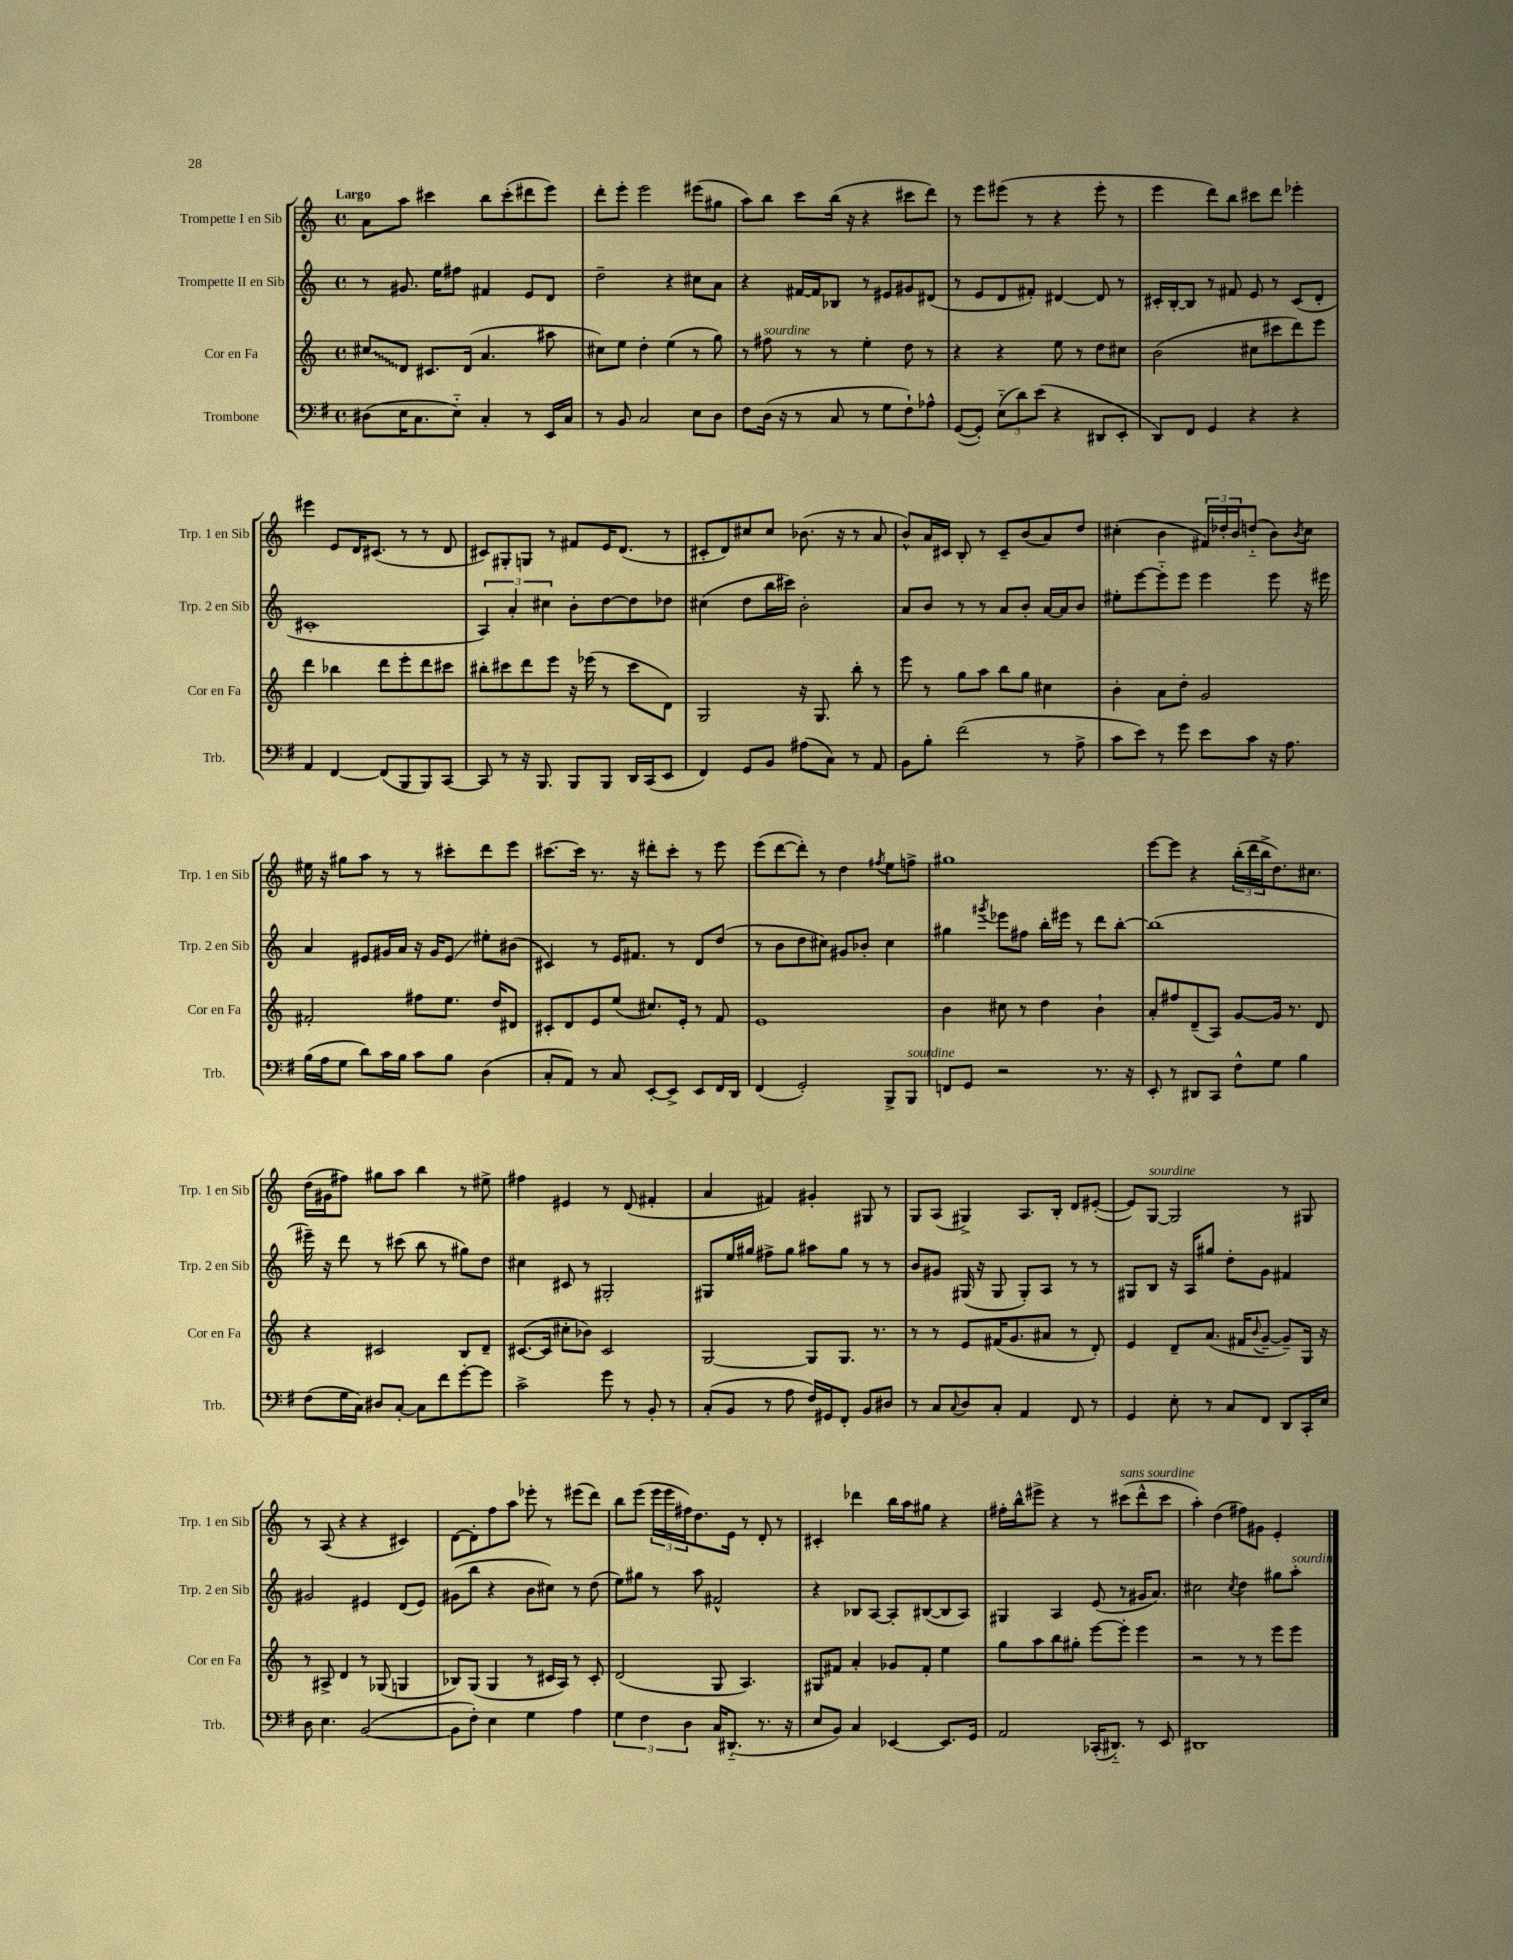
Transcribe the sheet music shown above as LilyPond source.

<<
\new StaffGroup <<
\new Staff = "s0" \with { instrumentName = "Trompette I en Sib" shortInstrumentName = "Trp. 1 en Sib" } {
    \clef treble \key c \major \defaultTimeSignature \time 4/4 \tempo "Largo"
    a'8 a''8 cis'''4 b''8 cis'''8-.( dis'''8 e'''8) |
    d'''8-. e'''8-. e'''2 eis'''8( gis''8 |
    a''8) b''8 c'''8 b''16( r16 r4 cis'''8 d'''8) |
    r8 e'''8 eis'''8( r8 r4 eis'''8-. r8 |
    e'''4 d'''8) b''8 cis'''8 d'''8 ees'''4-. |
    eis'''4 e'8 d'16 cis'8.( r8 r8 d'8 |
    cis'8) gis8-. g8 r8 fis'8 e'16 d'8.( r8 |
    cis'8-. d'8) cis''8 cis''8 bes'8.( r16 r8 a'8 |
    b'8-^) a'16 cis'16 b8-. r8 cis'8-- b'8( a'8) d''8 |
    cis''4-.( b'4 \tuplet 3/2 { fis'16) des''16-. b'16 } d''8-_( b'8) \acciaccatura { b'8 } cis''8 |
    eis''16 r16 gis''8 a''8 r8 r8 cis'''8-. d'''8 e'''8 |
    cis'''8.~ cis'''16 r8. r16 dis'''8-. cis'''8-. r8 e'''8 |
    e'''8( d'''8~ d'''8-.) r8 d''4 \acciaccatura { fis''8 } e''8 f''8-> |
    gis''1 |
    e'''8~ e'''8 r4 \tuplet 3/2 { b''16-.( d'''16 b''16-> } d''8.) cis''8. |
    d''16( gis'16 fis''8) gis''8 a''8 b''4 r8 eis''8-> |
    fis''4 eis'4 r8 d'8( fis'4-. |
    a'4 fis'4) gis'4-. gis8 r8 |
    g8 a8( gis4->) a8. b16-. d'8 eis'8~-.( |
    eis'8) g8~^\markup { \italic "sourdine" } g2 r8 gis8 |
    r8 a8( r4 r4 cis'4) |
    d'8~ d'8-. f''8 a''8 ees'''8-. r8 eis'''8( d'''8) |
    b''8 e'''8( \tuplet 3/2 { e'''16 e'''16 fis''16) } d''8. e'16 r8 d'8-. r8 |
    cis'4-. des'''4 b''16 a''16 gis''8 r4 |
    fis''16-. b''16-^ eis'''8-> r4 r8 cis'''8^\markup { \italic "sans sourdine" }( d'''8-^ cis'''8 |
    a''4-.) d''4( fis''8) gis'8 e'4-. \bar "|." |
}
\new Staff = "s1" \with { instrumentName = "Trompette II en Sib" shortInstrumentName = "Trp. 2 en Sib" } {
    \clef treble \key c \major \defaultTimeSignature \time 4/4
    r8 gis'8. e''16 fis''8 fis'4 e'8 d'8 |
    d''2-- r4 cis''8 a'8 |
    r4 fis'16~ fis'16 bes8 r8 eis'8 gis'8 dis'8( |
    r8 e'8 d'8 fis'8-.) dis'4~ dis'8 r8 |
    cis'16-. b16~-. b8 r8 fis'8 e'8 r8 cis'8( d'8-. |
    cis'1-. |
    \tuplet 3/2 { a4) a'4-. cis''4 } b'8-. d''8~ d''8 des''8 |
    cis''4( d''8 b''16 cis'''16) b'2-. |
    a'8 b'8 r8 r8 a'8 b'8-. a'16~ a'16 b'8 |
    eis''8-. e'''8~ e'''8-_ e'''8 e'''4 e'''8 r16 eis'''16 |
    a'4 eis'8 gis'16 a'16 r16 gis'16 eis'8\glissando eis''8-. bis'8( |
    cis'4) r8 e'16 fis'8. r8 d'8 d''8( |
    r8 b'8 d''8 cis''8) gis'8 bes'8-. cis''4 |
    gis''4 \acciaccatura { gis'''8 } ees'''8 fis''8 b''16-. eis'''16 r8 d'''8 b''8~-. |
    b''1( |
    eis'''16--) r16 d'''8 r8 cis'''8( b''8 r8 gis''8) d''8 |
    cis''4 cis'8 r8 gis2-. |
    gis8 e''16 gis''16 fis''8-> gis''8 ais''8 gis''8 r8 r8 |
    b'8 gis'8 gis16( r16 gis8 gis8-.) a8 r8 r8 |
    gis8 b8 r16 a16 gis''8 d''8-. g'8 fis'4 |
    gis'2 eis'4 d'8( eis'8) |
    gis'8( b''8 r4 b'8 cis''8) r8 d''8( |
    e''8) gis''8 r8 a''8 fis'2-^ |
    r4 bes8 a8~ a8-. bis8~( bis8 a8) |
    gis4 a4 e'8( r8 gis'16 a'8.) |
    cis''2 \acciaccatura { cis''8 } d''4 gis''8 a''8-.^\markup { \italic "sourdine" } \bar "|." |
}
\new Staff = "s2" \with { instrumentName = "Cor en Fa" shortInstrumentName = "Cor en Fa" } {
    \clef treble \key c \major \defaultTimeSignature \time 4/4
    \once \override Glissando.style = #'zigzag cis''8\glissando d'8 cis'8. d'16( a'4. ais''8 |
    cis''8) e''8 d''4-. e''4( r8 g''8) |
    r8 fis''8^\markup { \italic "sourdine" } r8 r8 e''4-. d''8 r8 |
    r4 r4 e''8 r8 d''8 cis''8 |
    b'2( cis''8 cis'''8 d'''8) e'''8 |
    d'''4 bes''4 d'''8 e'''8-. d'''8 cis'''8 |
    bis''8-. cis'''8 d'''8 e'''8 r16 ees'''16( r8 cis'''8 d'8) |
    g2 r16 g8. b''8-. r8 |
    e'''8 r8 g''8 a''8 b''8 g''8 cis''4 |
    b'4-. a'8 d''8-. g'2 |
    fis'2-. fis''8 e''8. d''16 dis'8 |
    cis'8-. d'8 e'8 e''8( cis''8.) e'16-. r8 f'8 |
    e'1 |
    b'4 cis''8 r8 d''4 b'4-! |
    a'8-. fis''8 d'8--( a8) g'8~ g'16 r8. d'8 |
    r4 cis'2 b8 d'8-- |
    cis'8.~( cis'16 cis''8-. bes'8) cis'2 |
    g2~ g8 g8. r8. |
    r8 r8 e'8 fis'16( g'8. ais'8 r8 d'8-.) |
    e'4 d'8-- a'8.( fis'16 \appoggiatura { b'8 } g'8~-- g'8--) g16 r16 |
    r8 ais8-> d'4 r8 ges8( g4 |
    bes8) g8( g4 r8 cis'16 a16) r8 cis'8-. |
    d'2( g8 a4.) |
    gis8 fis'8 a'4-. ges'8 fis'8-. e''4 |
    g''8 a''8 b''8 gis''8-. e'''8~ e'''8-. e'''4 |
    r2 r8 r8 e'''8 e'''8 \bar "|." |
}
\new Staff = "s3" \with { instrumentName = "Trombone" shortInstrumentName = "Trb." } {
    \clef bass \key g \major \defaultTimeSignature \time 4/4
    dis8( e16 c8. e8-_) c4-. r8 e,16 c16 |
    r8 b,8 c2 e8 d8 |
    fis8 d16( r16 r8 c8 r8 g8 fis8-!) aes8-^ |
    g,8~( g,8-.) \tuplet 3/2 { e8-_( d'8) e'8( } r4 dis,8 e,8-. |
    d,8) fis,8 g,4 r4 r4 |
    a,4 fis,4~ fis,8( b,,8 b,,8) c,8~ |
    c,8 r8 r16 b,,8. b,,8 b,,8 d,16 c,16( e,8 |
    fis,4) g,8 b,8 ais8( c8) r8 a,8 |
    b,8 b8-. fis'2( r8 a8-> |
    c'8 e'8) r8 g'8 e'8 c'8 r16 a8. |
    b16( a16 g8 d'8) c'16 b16 c'8 b8 d4( |
    c8-. a,8) r8 c8 e,8~-. e,8-> e,8 fis,16 d,16 |
    fis,4( g,2-.) b,,8-> b,,8^\markup { \italic "sourdine" } |
    f,8 g,8 r2 r8. r16 |
    e,8-. r8 dis,8 c,8 fis8-^ g8 b4 |
    fis8( g16 c16) dis8 c8~-. c8 fis'8 g'8~-. g'8 |
    c'2-> g'8 r8 b,8-. r8 |
    c8-.( b,8 r8 a8 fis16) gis,16 fis,8-. b,8 dis8 |
    r8 c8 \appoggiatura { c8 } d8 c8-. a,4 fis,8 r8 |
    g,4 e8-. r8 c8 fis,8 d,8 c,16-. e16 |
    d8 e4. b,2~( |
    b,8 fis8-.) e4 g4 a4 |
    \tuplet 3/2 { g4 fis4 d4 } c16 dis,8.-_( r8. r16 |
    e8 b,8) c4 ees,4~ ees,8. g,16 |
    a,2 ces,16-.( dis,8.-_) r8 e,8 |
    dis,1 \bar "|." |
}
>>
>>
\layout { \context { \Score \remove "Bar_number_engraver" } }
